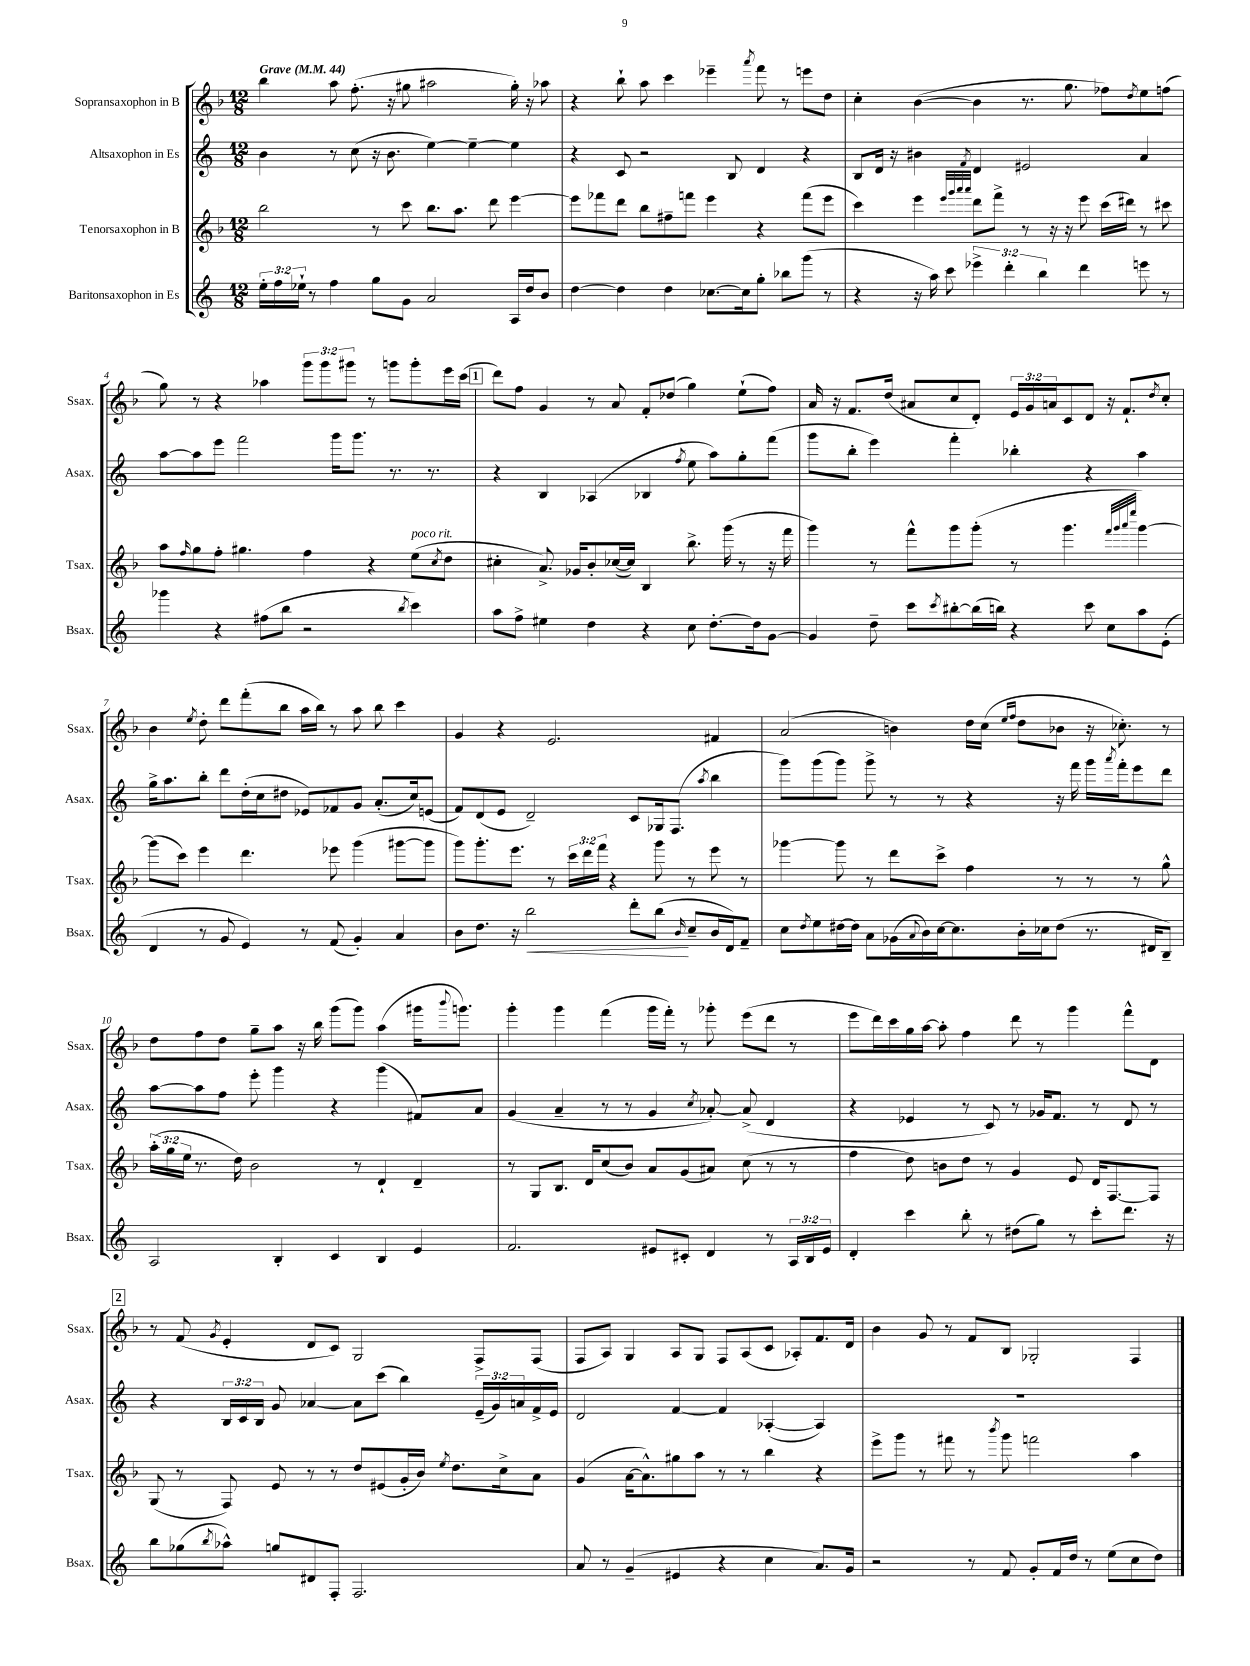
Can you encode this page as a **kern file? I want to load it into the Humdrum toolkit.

**kern	**kern	**kern	**kern
*staff4	*staff3	*staff2	*staff1
*clefG2	*clefG2	*clefG2	*clefG2
*k[]	*k[b-]	*k[]	*k[b-]
*M12/8	*M12/8	*M12/8	*M12/8
*MM44	*MM44	*MM44	*MM44
24ee'	2bb-	4b	4bb-
24ff	.	.	.
24ee-`	.	.	.
8r	.	.	.
4ff	.	8r	8aa
.	.	(8cc	(8.ff'
8gg	8r	16r	.
.	.	8.b	16r
8g	8ccc	.	8gg#
2a	8.bb-	[4ee)	2aa#
.	8.aa	.	.
.	.	4ee~_	.
.	8ddd	.	.
16A	[4eee	4ee]	16gg#')
16dd	.	.	16r
8b	.	.	8aa-
=	=	=	=
[4dd	8eee]	4r	4r
.	8fff-	.	.
4dd]	8ddd	8c	8bb-`
.	8bb-	2r	8aa
4dd	8ff#~	.	4ccc
.	8fff	.	.
[8.cc-	4eee	.	4eee-~
.	.	8B	.
16cc-]	.	.	.
.	.	.	8qaaa
8gg'	4r	4d	8fff
8bb-	.	.	8r
(8ggg	(8fff	4r	8eee
8r	8eee	.	8dd
=	=	=	=
4r	4ccc)	8B	4cc'
.	.	16d	.
.	.	16r	.
16r	4eee	4b#	([4b-
16aa)	.	.	.
8ccc	.	.	.
.	32qqeee	.	.
.	32qqggg	.	.
.	32qqaaa	.	.
.	32qqaaa	8qf	.
6eee-^	8ddd	4d	4b-]
.	8fff^	.	.
6ddd'	.	.	.
.	8r	2e#	8.r
6bb	.	.	.
.	16r	.	.
.	16r	.	8.gg
4ddd	8eee	.	.
.	(16ccc	.	8ff-)
.	16ddd#)	.	.
.	.	.	8qdd
8eee	8r	4a	8ee
8r	8ccc#	.	(8ff
=	=	=	=
4ggg-	8aa	[8aa	8gg)
.	16qqff	.	.
.	8gg	8aa]	8r
4r	8ff'	8eee	4r
.	4.gg#	2fff	.
(8ff#	.	.	4aa-
8bb	.	.	.
2r	4ff	.	12ggg
.	.	.	12ggg
.	.	16ggg	.
.	.	.	12ggg#
.	.	8.ggg	.
.	4r	.	8r
.	.	8.r	8ggg
8qbb	.	.	.
4ccc)	(8ee	.	8ggg'
.	.	8.r	.
.	8qcc	.	.
.	8dd	.	16eee
.	.	.	(16ccc
=	=	=	=
8aa	4cc#'	4r	8ddd)
8ff^	.	.	8ff
4ee#	8.a^)	4B	4g
.	16g-	.	.
4dd	8b-'	(4A-	8r
.	([16cc-	.	8a
.	16cc-])	.	.
4r	4B-	4B-	8f'
.	.	.	(8dd-
.	.	8qff	.
8cc	8.bb-^	8ee	4gg)
[8.dd'	.	8aa)	.
.	(16ggg	.	.
.	8r	8gg'	(8ee`
16dd]	.	.	.
[8g	16r	(8fff	8ff)
.	16fff	.	.
=	=	=	=
4g]	4ggg)	8ggg	16a
.	.	.	16r
.	.	8bb'	8.f
8dd~	8r	4eee)	.
.	.	.	(16dd
8ccc	8fff^^	.	8a#
8qccc	.	.	.
[8bb#'	8ggg	4fff'	8cc
(16bb#]	(8ggg'	.	8d')
16bb)	.	.	.
4r	8r	4bb-'	24e
.	.	.	24g
.	.	.	24a
.	4.ggg	.	8c
8ccc	.	4r	8d
8cc	.	.	16r
.	.	.	8.f`
.	32qqfff	.	.
.	32qqggg	.	.
.	32qqaaa	.	.
.	32qqeeee	.	.
8aa	[4ggg)	4aa	.
.	.	.	8qdd
(8e'	.	.	8cc'
=	=	=	=
4d	(8ggg]	16gg^	4b-
.	.	8.aa	.
.	8ccc)	.	.
.	.	.	8qee
8r	4eee	8bb'	8dd'
8g	.	8ddd	8ddd
4e)	4.ddd	(16dd'	(8fff'
.	.	16cc	.
.	.	8dd#	8bb-
8r	.	8e-)	16aa
.	.	.	16bb-)
(8f	8eee-	8f-	8r
4g')	(4ggg	8g	8aa
.	.	(8.a'	8bb-
4a	[8ggg#	.	4ccc
.	.	16cc)	.
.	8ggg#]	(8e	.
=	=	=	=
8b	8ggg)	8f)	4g
8.dd	8.ggg'	(8d	.
.	.	8e	4r
16r	8.eee	.	.
2bb	.	2d~)	.
.	8r	.	2.e
.	24ccc	.	.
.	24ddd	.	.
.	24fff	.	.
.	4r	.	.
8ddd'	.	8c	.
(8bb	8ggg	16G-	.
.	.	(8.F	.
16qqb	.	.	.
8cc~	8r	.	.
.	.	8qaa	.
16b	8eee	4bb	4f#
16d)	.	.	.
8f~	8r	.	.
=	=	=	=
8cc	[4ggg-	8ggg)	(2a
8qdd	.	.	.
8ee	.	(8ggg	.
[16dd#	8ggg-]	8ggg)	.
16dd#]	.	.	.
8a	8r	8ggg^	.
(16g-	8ddd	8r	4b)
8qqa	.	.	.
16b)	.	.	.
[16cc	8ccc^	8r	.
8.cc]	.	.	.
.	4ff	4r	16dd
.	.	.	(16cc
.	.	.	16qqee
.	.	.	16qqff
16b'	.	.	8dd
16cc-	.	.	.
(8dd#	8r	16r	8b-
.	.	16fff	.
8.r	8r	16ggg	16r
.	.	8qaaa	.
.	.	16fff'	8.cc-')
.	8r	8eee	.
16d#	.	.	.
8B~)	8gg^^	8ddd	8r
=	=	=	=
2A	(24aa'	[8aa	8dd
.	24gg	.	.
.	24ee	.	.
.	8.r	8aa]	8ff
.	.	8ff	8dd
.	16dd)	.	.
.	2b-	8eee'	8gg~
4B'	.	4ggg	8aa
.	.	.	16r
.	.	.	16bb-
4c	.	4r	(8ggg
.	8r	.	8ggg)
4B	4d`	(4ggg	(4aa
4e	4d~	8f#)	16ggg#
.	.	.	8qqbbb-
.	.	.	8.ggg)
.	.	8a	.
=	=	=	=
2.f	8r	(4g	4ggg'
.	8G	.	.
.	8.B-	4a~	4ggg
.	16d	.	.
.	(8cc	8r	(4fff
.	8b-)	8r	.
8e#	8a	4g	16ggg
.	.	.	16fff')
8c#'	(8g	.	8r
.	.	8qcc	.
4d	8a#)	[8a-')	8ggg-'
.	(8cc	(8a-^]	(8eee
8r	8r	4d	8ddd
24A	8r	.	8r
24B	.	.	.
24e#	.	.	.
=	=	=	=
4d'	4ff	4r	8eee
.	.	.	16ddd)
.	.	.	16ccc
4ccc	8dd)	4e-	16gg
.	.	.	[16aa
.	8b	.	8aa']
8bb'	8dd	8r	4ff
8r	8r	8c)	.
(8dd#	4g	8r	8ddd
8gg)	.	16g-	8r
.	.	8.f	.
8r	8e	.	4ggg
8ccc'	16d	8r	.
.	[8.F	.	.
8.ddd	.	8d	8fff^^
.	8F]	8r	8d
16r	.	.	.
=	=	=	=
8bb	(8G	4r	8r
(8gg-	8r	.	(8f
8qbb	.	.	8qg
8aa-^^)	8F)	24B	4e'
.	.	24c	.
.	.	24B	.
8gg	8e	8g	.
8d#	8r	[4a-	8d
8F'	8r	.	8c)
2.F	8dd	8a-]	2G
.	(8e#	(8ccc	.
.	16g'	4bb)	.
.	16b-)	.	.
.	8qee	.	.
.	8.dd	.	.
.	.	(24e~	8F^
.	.	24g)	.
.	16cc^	.	.
.	.	24a	.
.	8a	16f^	(8F
.	.	16e	.
=	=	=	=
8a	(4g	2d	8F
8r	.	.	8A)
(4g~	[16a	.	4G
.	8.a^^])	.	.
4e#	8gg#	[4f	8A
.	8aa	.	8G
4r	8r	4f]	8F
.	8r	.	(8A
4cc	4bb-	([4A-'	8c
.	.	.	8A-')
8.a)	4r	4A-])	8.f
16g	.	.	16d
=	=	=	=
2r	8eee^	1.r	4b-
.	8ggg	.	.
.	8r	.	8g
.	8fff#	.	8r
8r	8r	.	8f
.	8qbbb-	.	.
8f	8ggg	.	8B-
8g'	2fff	.	2G-'
16f	.	.	.
16dd	.	.	.
8r	.	.	.
(8ee	.	.	.
8cc	4aa	.	4F
8dd)	.	.	.
==	==	==	==
*-	*-	*-	*-
